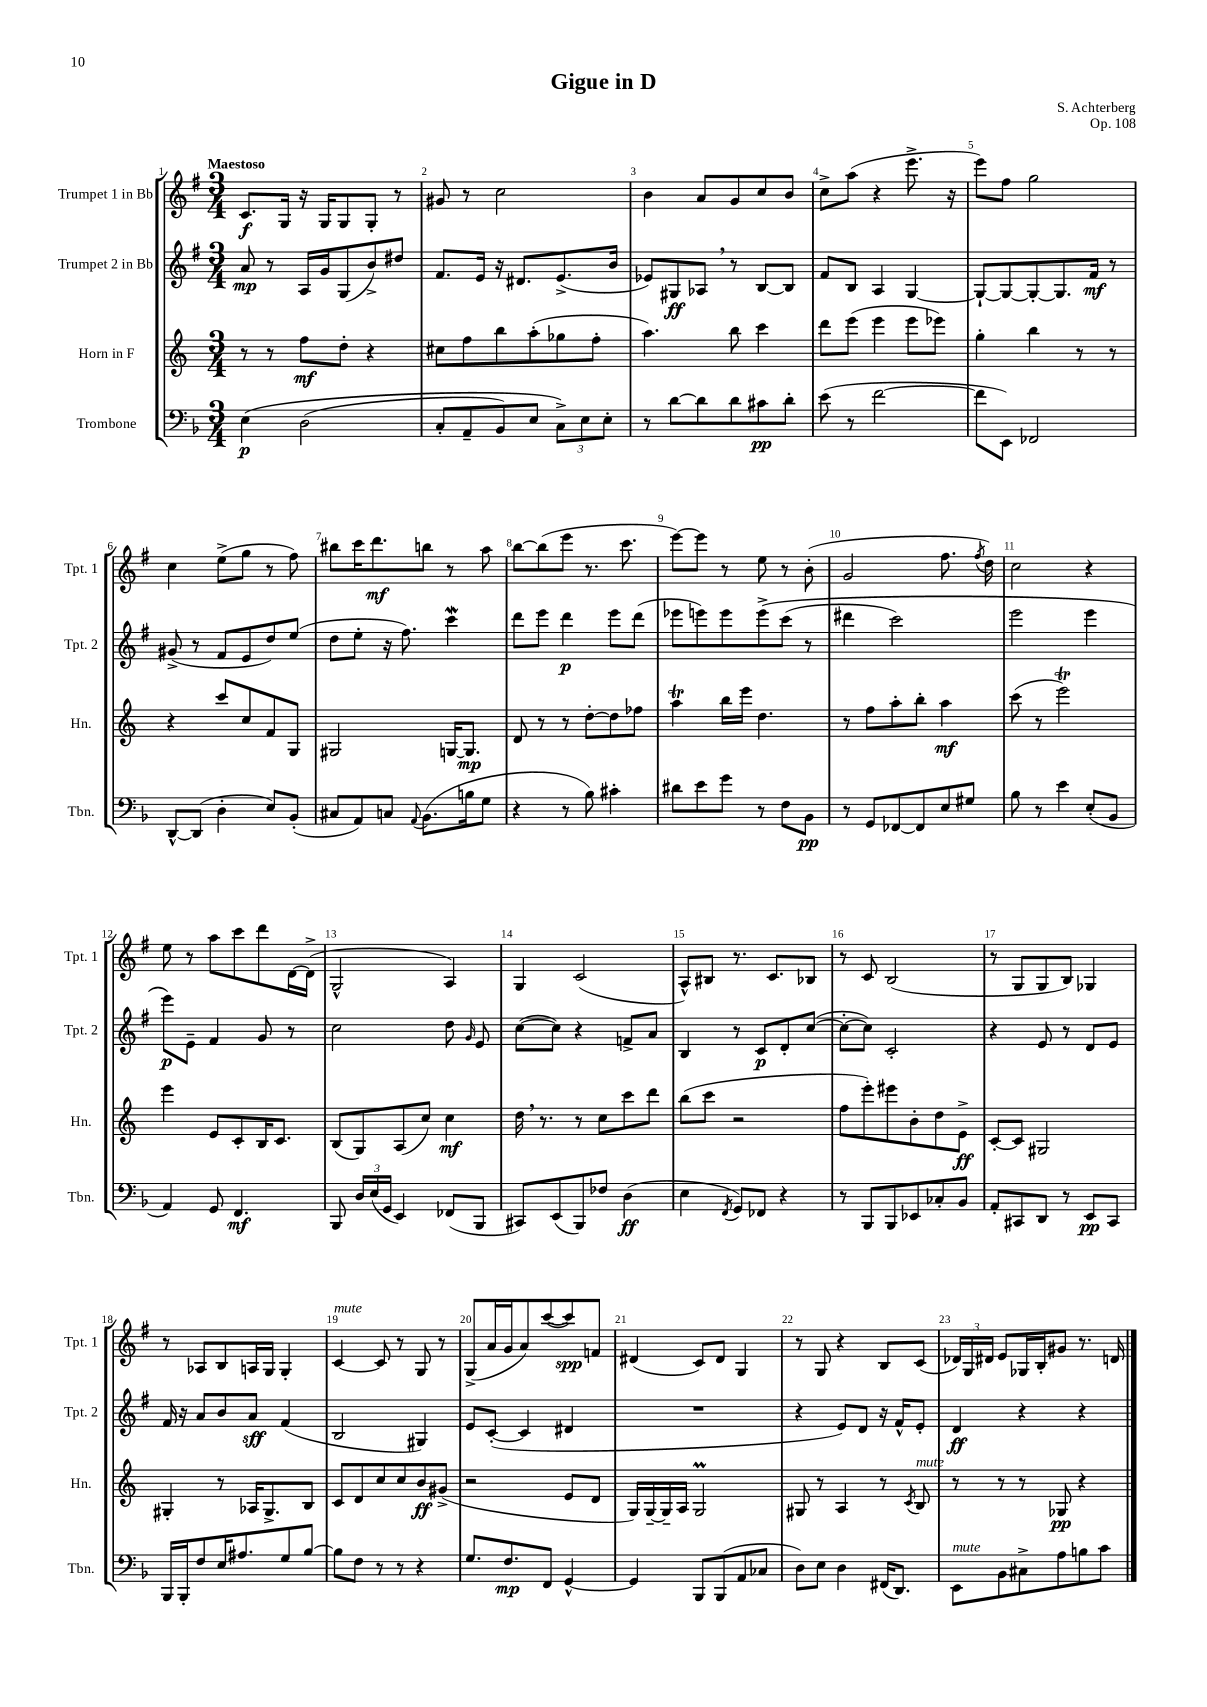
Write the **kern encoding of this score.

**kern	**kern	**kern	**kern
*staff4	*staff3	*staff2	*staff1
*clefF4	*clefG2	*clefG2	*clefG2
*k[b-]	*k[]	*k[f#]	*k[f#]
*M3/4	*M3/4	*M3/4	*M3/4
&(4E\	8r	8a/	8.c/L
.	8r	8r	.
.	.	.	16G/Jk
(2D\	8ff\L	16A/LL	16r
.	.	16g/J	16G/LK
.	8dd'\J	(8G/	8G/
.	4r	8b^/)	8G'/J
.	.	8dd#/J	8r
=	=	=	=
8C'/L	8cc#\L	8.f#/L	8g#/
8AA~/	8ff\	.	8r
.	.	16e/Jk	.
8BB-/)	8bb\	16r	2cc\
.	.	8.d#/L	.
8E/J	(8aa'\	.	.
12C^\L&)	8gg-\	(8.e^/	.
12E\	.	.	.
.	8ff'\J	.	.
12E'\J	.	.	.
.	.	16b/Jk	.
=	=	=	=
8r	4.aa\)	8e-/L)	4b\
[8d\L	.	8G#/	.
8d\]	.	8A-/J	8a/L
8d\	8bb\	8r	8g/
8c#\	4ccc\	[8B/L	8cc/
8d'\J	.	8B/]J	8b/J
=	=	=	=
(8e\	8ddd\L	8f#/L	8cc^\L
8r	(8eee\J	8B/J	(8aa\J
[2f\	4eee\	4A/	4r
.	8eee\L	[4G/	8.eee^\
.	8eee-\J)	.	.
.	.	.	16r
=	=	=	=
8f\]L	4gg'\	8G`/_L	8eee\L)
8EE\J)	.	8G/_	8ff#\J
2FF-/	4bb\	8G'/_	2gg\
.	.	8.G/]	.
.	8r	.	.
.	.	16f#/Jk	.
.	8r	8r	.
=	=	=	=
[8DD^^/L	4r	(8g#^/	4cc\
(8DD/]J	.	8r	.
4D'\	8ccc/L	8f#/L	(8ee^\L
.	8cc/	8e/	8gg\J
8E/L)	8f/	8dd/)	8r
(8BB-'/J	8G/J	(8ee/J	8ff#\)
=	=	=	=
8C#/L	2G#/	8dd\L	8bb#\L
8AA/)	.	8ee'\J	16ccc\K
.	.	.	8.ddd\
8C/J	.	16r	.
.	.	8.ff#\)	.
8qqAA/	.	.	.
(8.BB-\L	.	.	8bb\J
.	[16G/LK	4ccc\	8r
16B\k	8.G/]J	.	.
8G\J	.	.	8aa\
=	=	=	=
4r	8d/	8ddd\L	[8bb\L
.	8r	8eee\J	(8bb\]
8r	8r	4ddd\	8eee\J
8B-\)	[8dd'\L	.	8.r
4c#'\	8dd\]	8eee\L	.
.	.	.	8.ccc\
.	8ff-\J	(8ddd\J	.
=	=	=	=
8d#\L	4aa\	8eee-\L	[8eee\L)
8e\	.	8eee\)	8eee\]J
8g\J	16bb\LL	8eee\	8r
.	16eee\JJ	.	.
8r	4.dd\	&(8eee^\	8ee\
8F\L	.	(8ccc\J	8r
8BB-\J	.	8r	(8b'\
=	=	=	=
8r	8r	4ddd#\	2g/
8GG/L	8ff\L	.	.
[8FF-/	8aa'\	2ccc\)	.
8FF-/]	8bb'\J	.	.
8E/	4aa\	.	8.ff#\
8G#/J	.	.	.
.	.	.	8qff#/
.	.	.	16dd\)
=	=	=	=
8B-\	(8ccc\	2eee\	2cc\
8r	8r	.	.
4e\	2eee\)	.	.
(8E'/L	.	4eee\	4r
8BB-/J	.	.	.
=	=	=	=
4AA/)	4eee\	8eee\L&)	8ee\
.	.	8e~\J	8r
8GG/	8e/L	4f#/	8aa\L
4.FF/	8c'/	.	8ccc\
.	16B/K	8g/	8ddd\
.	8.c/J	.	.
.	.	8r	[16d\L
.	.	.	(16d^\]JJ
=	=	=	=
8BBB-/	(8B/L	2cc\	2G^^/
24D/LL	8G/)	.	.
(24E/	.	.	.
24GG/JJ	.	.	.
4EE/)	(8A/	.	.
.	8cc/J)	.	.
(8FF-/L	4cc\	8dd\	4A/)
.	.	16qqg/	.
8BBB-/J	.	8e/	.
=	=	=	=
8CC#/L)	16dd\	([8cc\L	4G/
.	8.r	.	.
(8EE/	.	8cc\]J)	.
8BBB-/)	8r	4r	(2c/
8F-/J	8cc\L	.	.
(4D\	8ccc\	8f^/L	.
.	8ddd\J	8a/J	.
=	=	=	=
4E\	(8bb\L	4B/	8A^^/L)
.	8ccc\J	.	8B#/J
8qFF/	.	.	.
8GG/L)	2r	8r	8.r
8FF-/J	.	8c/L	.
.	.	.	8.c/L
4r	.	8d'/	.
.	.	([8cc/J	8B-/J
=	=	=	=
8r	8ff\L	8cc'\_L	8r
8BBB-/L	8eee'\)	8cc\]J)	8c/
8BBB-/	8eee#\	2c'/	(2B/
8EE-/	8b'\	.	.
8C-'/	8dd\	.	.
8BB-/J	8e^\J	.	.
=	=	=	=
8AA'/L	[8c'/L	4r	8r
8CC#/	8c/]J	.	8G/L
8DD/J	2G#/	8e/	8G/
8r	.	8r	8B/J)
8EE/L	.	8d/L	4G-/
8CC#/J	.	8e/J	.
=	=	=	=
16BBB-/LL	4G#'/	16f#/	8r
16BBB-'/J	.	16r	.
8F/	.	8a/L	8A-/L
16E/K	8r	8b/	8B/
8.A#/	.	.	.
.	16A-/LK	8a/J	16A/L
.	8.G#^/	.	16G/JJ
8G/	.	(4f#/	4G'/
[8B-/J	8B/J	.	.
=	=	=	=
8B-\]L	8c/L	2B/	[4c/
8F\J	8d/	.	.
8r	8cc/	.	8c/]
8r	8cc/	.	8r
4r	8b/	4G#/)	8G/
.	(8g#^/J	.	8r
=	=	=	=
8.G/L	2r	8e/L	(8G^/L
.	.	([8c'/J	16a/L
8.F/	.	.	16g/J
.	.	4c/]	8a/)
8FF/J	.	.	([8ccc/
[4GG^^/	8e/L	4d#/	8ccc/])
.	8d/J	.	8f/J
=	=	=	=
4GG/]	16G/LL)	2.r	(4d#/
.	[16G~/	.	.
.	16G~/]	.	.
.	16A/JJ	.	.
8BBB-/L	2G/	.	8c/L)
(8BBB-/	.	.	8d#/J
8AA/	.	.	4G/
8C-/J	.	.	.
=	=	=	=
8D\L)	8G#/	4r	8r
8E\J	8r	.	8G/
4D\	4A/	8e/L)	4r
.	.	8d/J	.
(16FF#/LK	8r	16r	8B/L
8.DD/J)	.	16f#^^/LK	.
.	8qc/	.	.
.	8B/	8e'/J	(8c/J
=	=	=	=
8EE\L	8r	4d/	24d-/LL)
.	.	.	24G/
.	.	.	24d#/JJ
8BB-\	8r	.	8e/L
8C#^\	8r	4r	16G-/L
.	.	.	16B'/J
8A\	8G-/	.	8g#/J
8B\	4r	4r	8.r
8c\J	.	.	.
.	.	.	16d/
==	==	==	==
*-	*-	*-	*-
